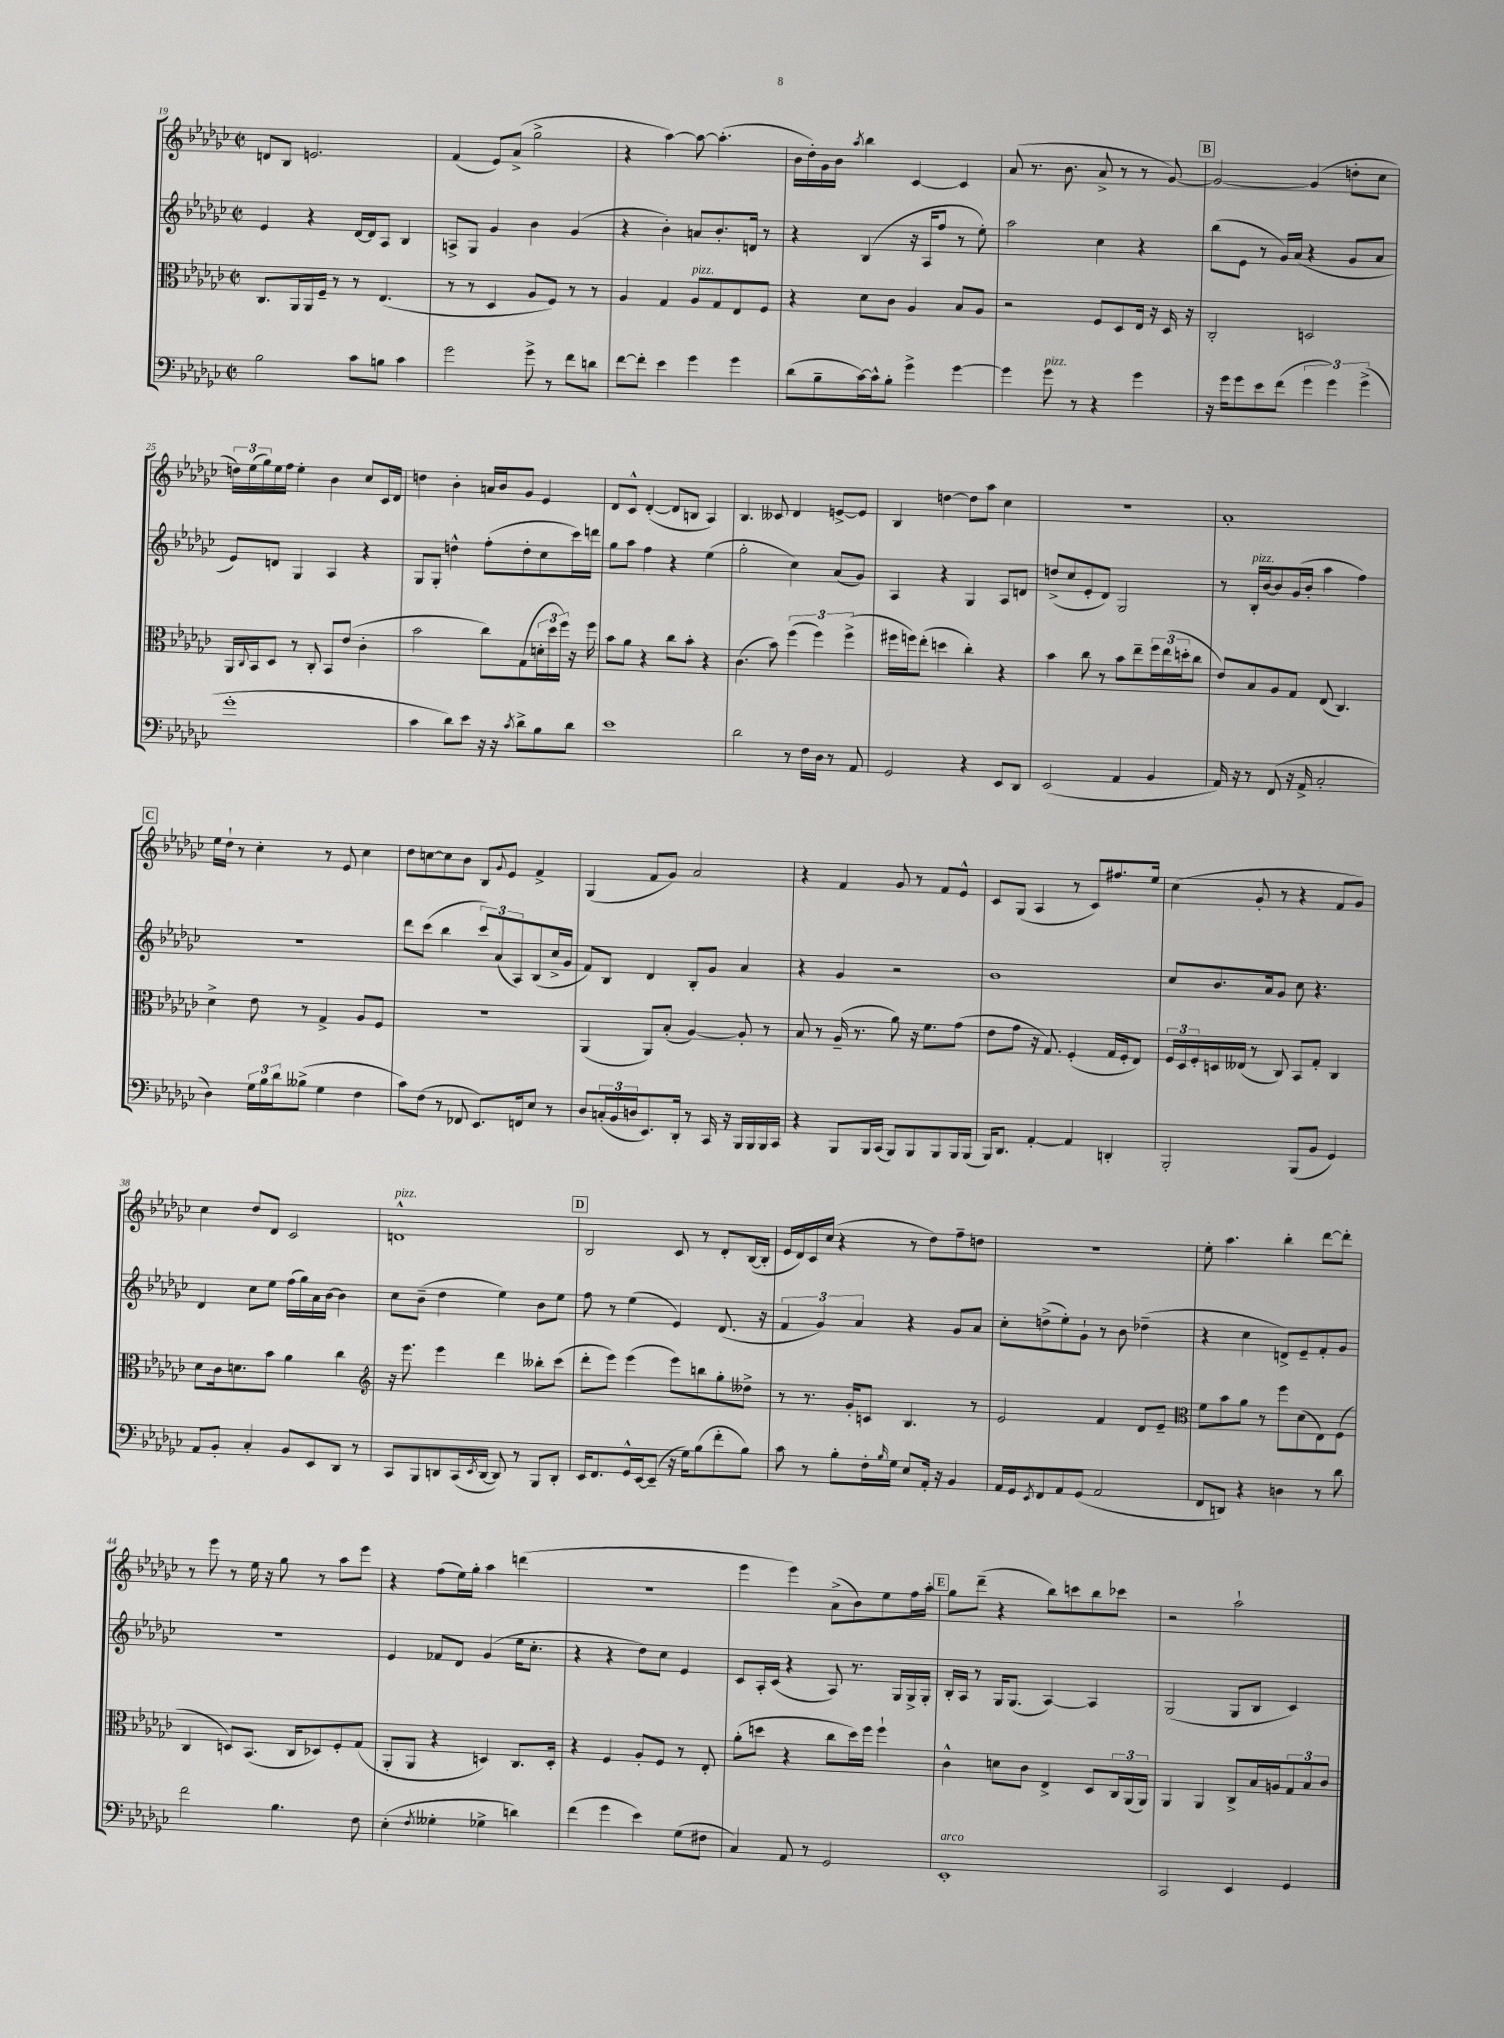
<<
\new StaffGroup <<
\new Staff = "s0" {
    \clef treble \key ges \major \defaultTimeSignature \time 2/2
    d'8 bes8 e'2. |
    f'4( ees'8) aes'8->( ges''2-> |
    r4 aes''4~) aes''8~ aes''4.-.( |
    bes'16 des''16-.) ges'16 bes'16 \acciaccatura { aes''8 } bes''4 ces'4~ ces'4 |
    aes'8( r8. bes'8. aes'8-> r8 r8 ges'8~) |
    \mark \markup { \box "B" } ges'2~ ges'4( d''8-. ces''8 |
    \tuplet 3/2 { d''16) ees''16( ges''16) } ees''16 f''16 ees''4-. bes'4 ces''8 ces'16 des'16 |
    d''4 bes'4-. a'16 bes'16 ges'8 ees'4 |
    des'8 ces'8-^ des'4~-.( des'8 b8 aes4) |
    bes4. ceses'8 des'4 e'8~-> e'8 |
    bes4 d''4~ d''8 aes''8 ces''4 |
    r1 |
    aes'1-. |
    \mark \markup { \box "C" } ees''16 des''16-! r8 ces''4-. r8 ees'8 ces''4 |
    des''8 c''8~ c''8 bes'8 bes8 \appoggiatura { ges'8 } ees'8 f'4-> |
    ges4( f'8 ges'8) aes'2 |
    r4 f'4 ges'8 r8 f'8 ees'8-^ |
    ces'8 ges8( aes4 r8 ces'8) fis''8. ees''16 |
    ces''4( ges'8-. r8 r4 f'8 ges'8) |
    ces''4 des''8 des'8 ces'2 |
    d'1-^^\markup { \italic "pizz." } |
    \mark \markup { \box "D" } bes2 ces'8 r8 des'8-. bes16~( bes16-. |
    ees'16 des'16) ces'16 ces''16( r4 r8 des''8) f''8-- d''8 |
    r1 |
    ees''8-. aes''4. bes''4-. des'''8~ des'''8-. |
    r8 ees'''8 r8 ees''16 r16 ges''8 r8 aes''8 ees'''8 |
    r4 f''8( ees''16) ges''16-. aes''4 d'''4( |
    r1 |
    ees'''4 ees'''4) aes'8->( bes'8) ees''8 f''16 aes''16-. |
    \mark \markup { \box "E" } ges''8 des'''8--( r4 bes''8) c'''8 bes''8 ces'''8 |
    r2 aes''2-! \bar "|." |
}
\new Staff = "s1" {
    \clef treble \key ges \major \defaultTimeSignature \time 2/2
    ees'4 r4 des'16~ des'16 aes8 bes4 |
    a8-> ges8 ges'4 bes'4 ges'4( |
    r4 bes'4-.) a'8 bes'8.-. d'16 r8 |
    r4 bes4( r16 aes16 f''8 r8 ees''8-.) |
    aes''2 ces''4 r4 |
    \mark \markup { \box "B" } bes''8( ees'8 r8 ges'16) aes'16( r4 ges'8 aes'8 |
    ees'8) d'8 ges4 aes4 r4 |
    ges8 ges8-. d''4-^ f''8-.( d''8-. ces''8 ces'''16) d'''16 |
    ges''8 aes''8 f''4 r4 ees''4( |
    ges''2-. ces''4) aes'8( ges'8) |
    aes4 r4 ges4 aes8 d'8 |
    d''8->( ces''8 ees'8-. des'8) ges2 |
    r8 bes16-.^\markup { \italic "pizz." } bes'16~ bes'8 ges'16( bes'16-. aes''4 f''4) |
    \mark \markup { \box "C" } r1 |
    des'''8 ces'''8( bes''4 \tuplet 3/2 { ces'''8) aes'8( aes8) } bes8( ces''16-> ges'16 |
    f'8) bes8 des'4 bes8-. ges'8 aes'4 |
    r4 ges'4 r2 |
    bes'1 |
    ces''8 bes'8. aes'16 ges'8 ces''8 r4. |
    des'4 ces''8 ees''8 f''16( ges''16) aes'16 bes'16~ bes'4 |
    ces''8 bes'8--( des''4 ees''4) bes'8 ees''8 |
    \mark \markup { \box "D" } f''8 r8 ees''4( ees'4) des'8.( r16 |
    \tuplet 3/2 { f'4 ges'4) aes'4 } r4 ges'8 aes'8 |
    ces''8-. d''8->( ees''8-.) ges'8-! r8 bes'8 des''4--( |
    r4 ces''4 d'8->) ees'8-- f'8-. ges'8 |
    R1 |
    ees'4 fes'8 des'8 ges'4( ees''16 ces''8.-. |
    r4 r4 des''8) ces''8 ees'4 |
    ces'8 aes16-. ces'16( r4 aes8) r8. ges16 ges16-> ges16-. |
    \mark \markup { \box "E" } bes16-. aes16 r8 ges16 ges8.( aes4~) aes4 |
    ges2( ges8 bes8 ces'4) \bar "|." |
}
\new Staff = "s2" {
    \clef alto \key ges \major \defaultTimeSignature \time 2/2
    ces8. aes,16 aes,16 f16-- r8 r8 ees4.( |
    r8 r8 des4 aes8 f8) r8 r8 |
    aes4 ges4 aes8^\markup { \italic "pizz." } ges8 ees8 f8 |
    r4 des'8 ces'8 aes4 bes8 aes8 |
    r2 f8 des8 ees16 r16 des16 r16 |
    \mark \markup { \box "B" } ces2-. d2 |
    aes,16 \appoggiatura { ces8 } bes,16 des8 r8 ces8-. bes,8 ees'8( ces'4-. |
    bes'2 ces''8) ges8( \tuplet 3/2 { d'16-. des''16 f''16) } r16 f''16 |
    bes'8 aes'8 r4 ces''8 bes'8-. r4 |
    ces'4.( bes'8) \tuplet 3/2 { f''4( f''4) f''4->( } |
    fis''16 f''16) ees''8-.( d''4 ces''4-.) r4 |
    bes'4 ces''8 r8 bes'8 ees''8-- \tuplet 3/2 { f''16 ees''16( d''16-. } ces''8 |
    ees'8) bes8 aes8 ges8 ees8( ces4.) |
    \mark \markup { \box "C" } des'4-> ees'8 r8 ges4-> aes8 f8 |
    r1 |
    aes,4( aes,8) bes8-.( aes4~) aes8-. r8 |
    bes8 r8 aes16--( r8. aes'8) r16 f'8. ges'8( |
    ees'8 ges'8 r16 ges8.) f4-.( ges16 f16-. ees8) |
    \tuplet 3/2 { f16 des16 f16-. } d16 eeses16( r8 ces8) bes,8 ges8-. ces4 |
    des'8 ces'16 d'8. bes'8 aes'4 ces''4 |
    \clef treble r16 ees'''8. ees'''4 des'''4 beses''8-. ces'''8( |
    \mark \markup { \box "D" } des'''8-. ees'''8) ees'''4( ees'''8) b''8 ges''8-. deses''8-> |
    r8 r8. ges'16-. c'8 bes4. r8 |
    ees'2 f'4 des'8 ees'8-- |
    \clef alto f'8 bes'8 aes'8 r8 f''8 des'8( ees8) f8( |
    ces4 d8) bes,8.( ces16 des8) f8-. ges8( |
    aes,8-. aes,8 r4 d4) ces8. d16-. |
    r4 f4 aes8-. f8 r8 ees8-. |
    aes'8-.( d''8 r4 ces''8 d''16) f''16 f''4-! |
    \mark \markup { \box "E" } ces'4-^ d'8 ces'8 ees4-> des8 \tuplet 3/2 { ces16 aes,16( aes,16) } |
    aes,4 aes,4 ces8-> bes16 a16 \tuplet 3/2 { ges8 bes8 ces'8 } \bar "|." |
}
\new Staff = "s3" {
    \clef bass \key ges \major \defaultTimeSignature \time 2/2
    bes2 ces'8 b8 ces'4 |
    ges'2 ges'8-> r8 f'8 d'8 |
    f'8~ f'8-. ees'4 ges'4 ges'4 |
    des'8( bes8-- ces'16~) ces'16-^ bes8-. ges'4-> ges'4~ |
    ges'4 ges'8^\markup { \italic "pizz." } r8 r4 ges'4 |
    \mark \markup { \box "B" } r16 ges'16 ges'8 ees'8 f'8( \tuplet 3/2 { ges'4 ges'4) ges'4->( } |
    ges'1-. |
    ces'4 des'8) ees'8 r16 r16 \acciaccatura { ces'8 } des'8-> bes8 des'8 |
    ees'1 |
    des'2 r8 f16 des16 r8 aes,8 |
    ges,2 r4 ees,8 des,8 |
    ees,2( aes,4 bes,4 |
    aes,16) r16 r8 f,8( r16 aes,16-> ces2-. |
    \mark \markup { \box "C" } des4) \tuplet 3/2 { ges16 bes16 des'16 } beses8->( ges4 f4 |
    ces'8) f8( r8 fes,8 ees,8.) f,16 ees8 r8 |
    des8 \tuplet 3/2 { c16-.( bes,16 d16 } ees,8.) des,16-. r8 ces,16 r16 bes,,16 bes,,16 bes,,16 ces,16 |
    r4 bes,,8 bes,,16 ces,16( bes,,8) bes,,8 bes,,8 bes,,16 bes,,16( |
    bes,,16) des,8. aes,4~-. aes,4 d,4-. |
    bes,,2-. bes,,8( bes,8 ges,4) |
    aes,8 bes,8-. ces4-. bes,8 ees,8 des,8 r8 |
    ces,8 bes,,8 d,8 ces,16( \acciaccatura { ees,8 } d,16~ d,8) r8 bes,,8 d,8-. |
    \mark \markup { \box "D" } ees,16 f,8. ges,16-^ ees,16~ ees,8--( r16 ges16) bes8( f'8-. bes8) |
    ces'8 r8 bes8-. f16-. \grace { bes16 } ges16 ees8 aes,16-. r16 bes,4 |
    aes,16 ges,16 \acciaccatura { ees,8 } f,8 aes,8 ges,8( aes,2 |
    f,8 d,8) r4 d4 r8 des'8 |
    f'2 bes4. f8 |
    ees4-.( \acciaccatura { f8 } geses4-. ges4-> d'4) |
    f'4( ges'4 ees'4) ges8( fis8 |
    ces4) aes,8 r8 ges,2 |
    \mark \markup { \box "E" } ees,1-.^\markup { \italic "arco" } |
    ces,2 ees,4 ges,4 \bar "|." |
}
>>
>>
\layout { \context { \Score currentBarNumber = #19 } }
